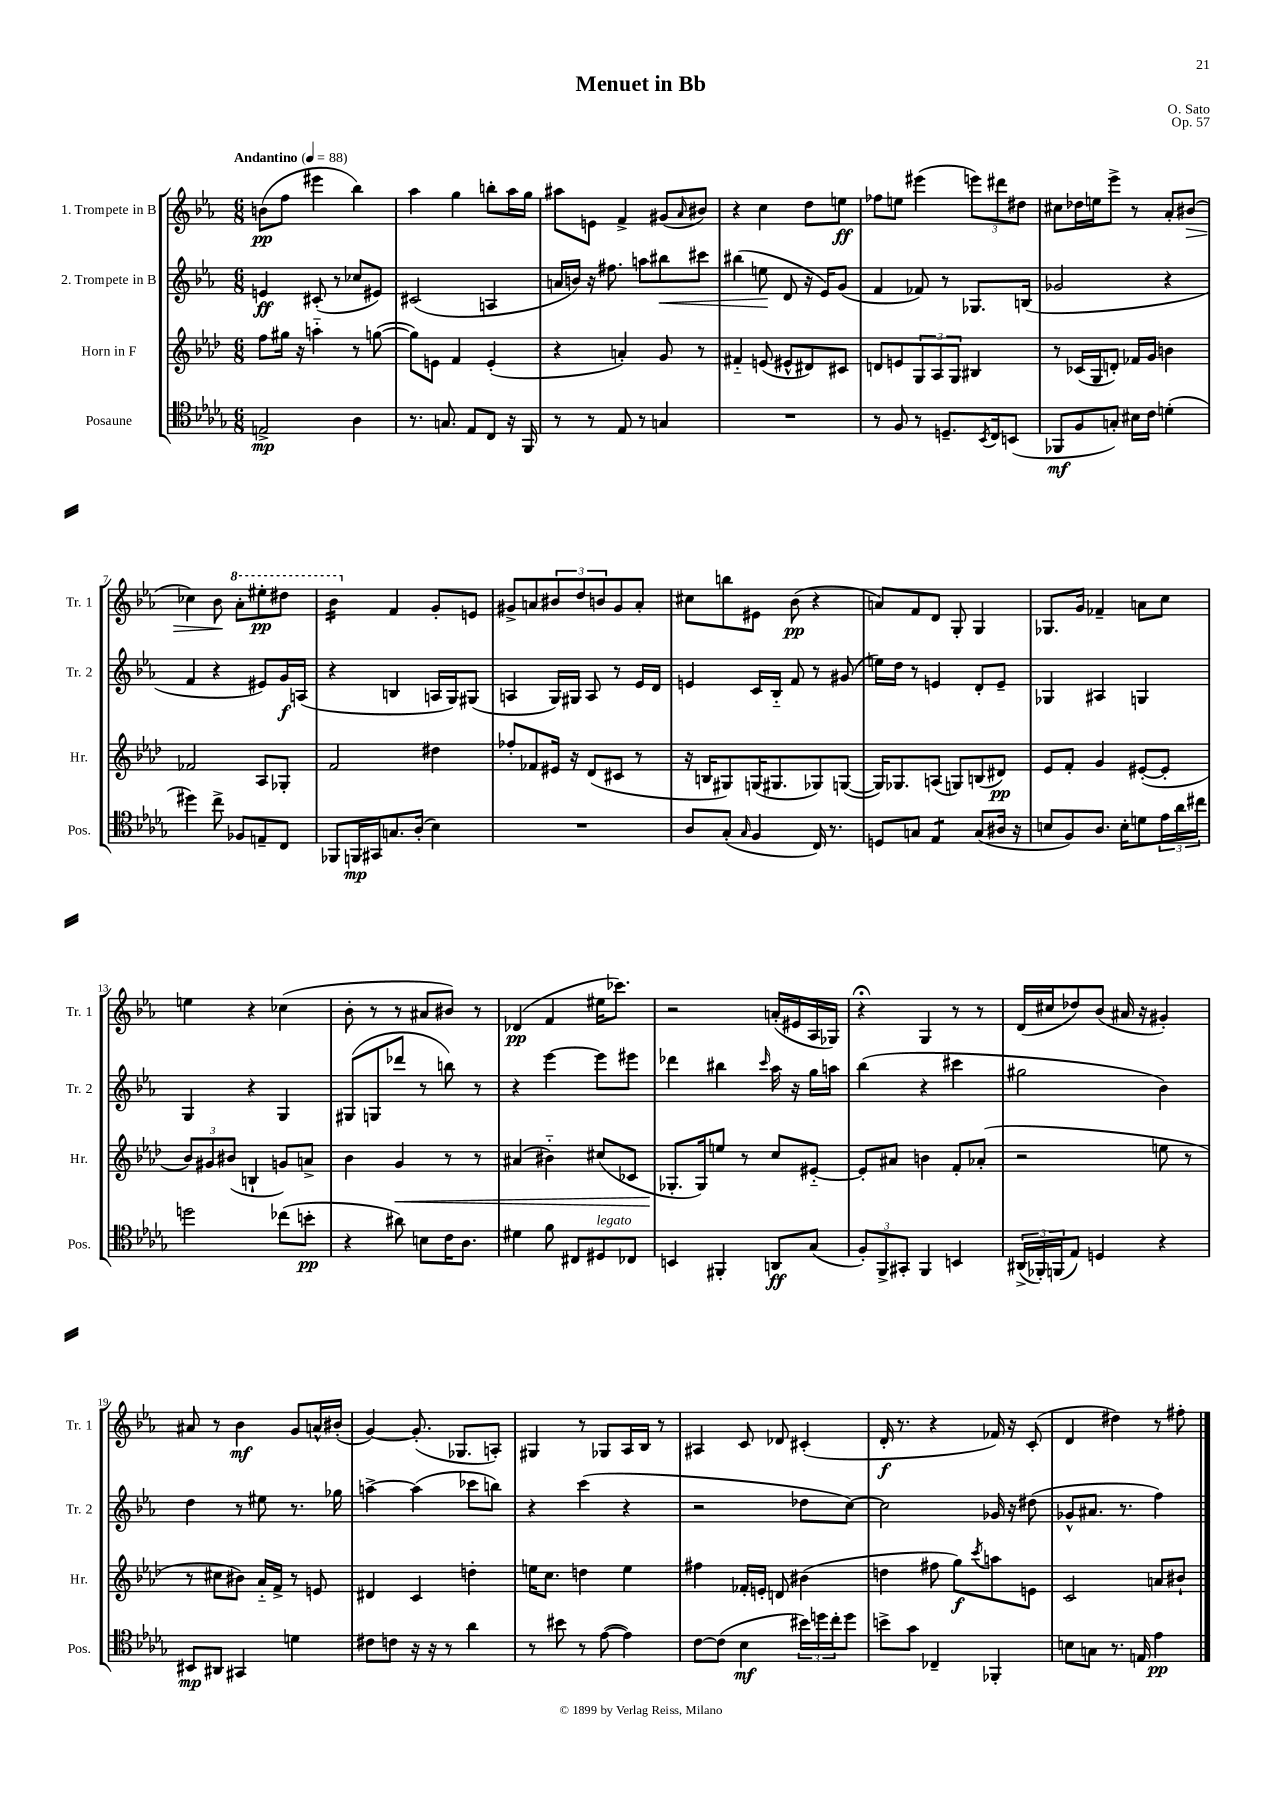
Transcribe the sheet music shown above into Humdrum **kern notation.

**kern	**kern	**kern	**kern
*staff4	*staff3	*staff2	*staff1
*clefC4	*clefG2	*clefG2	*clefG2
*k[b-e-a-d-g-]	*k[b-e-a-d-]	*k[b-e-a-]	*k[b-e-a-]
*M6/8	*M6/8	*M6/8	*M6/8
*MM88	*MM88	*MM88	*MM88
2E^	8ff	4e	(8b
.	16gg#	.	8ff
.	16r	.	.
.	4aa'~	(8c#'	4eee#
.	.	8r	.
4A-	8r	8cc-	4bb-)
.	([8gg	8e#)	.
=	=	=	=
8.r	8gg])	(2c#	4aa-
.	8e	.	.
8.G	.	.	.
.	4f	.	4gg
8E-	.	.	.
8C	(4e'	4A	8bb'
16r	.	.	16aa-
16FF	.	.	16gg
=	=	=	=
8r	4r	16a	8aa#
.	.	16b)	.
8r	.	16r	8e
.	.	8.ff#	.
8E-	4a')	.	4f^
8r	.	8aa	.
4G	8g	8bb#	(8g#
.	.	.	16qqa-
.	8r	8ccc#	8b#)
=	=	=	=
2.r	4f#'~	(4bb#	4r
.	(8e	8ee	4cc
.	8e#^^	8d	.
.	8d#)	16r	8dd
.	.	16e-)	.
.	8c#	(8g	8ee
=	=	=	=
8r	8d	4f	8ff-
8F	8e	.	8ee
8r	12G	8f-)	(4eee#
.	12A-	.	.
8.D~	.	8r	.
.	12G	.	.
.	4B#	8.G-	12eee)
8qBB-	.	.	.
16C	.	.	.
.	.	.	12ddd#
(8BB	.	.	.
.	.	.	12dd#
.	.	(16B	.
=	=	=	=
8FF-	8r	2g-	8cc#
8F	(16c-	.	16dd-
.	16G	.	16ee
8G')	8d')	.	8eee-^
16B#	16f-	.	8r
16c	16g	.	.
(4d'	4b	4r	8a-'
.	.	.	(8b#
=	=	=	=
4dd#)	2f-	4f	4cc-)
8cc^	.	4r	8b-
8F-	.	.	8aa-'
8E~	8A-	8e#)	8eee#'
8C	8G-'	16g	8ddd#
.	.	(16A	.
=	=	=	=
8FF-	2f	4r	4bb-
16FF	.	.	.
16GG#	.	.	.
8.G	.	4B	4f
(16A-'	.	.	.
4B-)	4dd#	16A	8g'
.	.	16G)	.
.	.	(8G#	8e
=	=	=	=
2.r	8ff-'	4A	8g#^
.	8f-	.	8a
.	16e#	16G)	12b#
.	16r	16G#	.
.	.	.	12dd
.	(8d-	8A	.
.	.	.	12b
.	8c#	8r	8g#
.	8r	16e-	8a'
.	.	16d	.
=	=	=	=
8A-	16r	4e	8cc#
.	16B	.	.
(8G-'	8G#)	.	8bb
16qqG-	.	.	.
4F	(16G	16c	8e#
.	8.G#	16B-'~	.
.	.	8f	(8b-
16C)	8G-)	8r	4r
8.r	.	.	.
.	([8G	(8g#	.
=	=	=	=
8D	16G])	16ee)	8a)
.	8.G-	16dd	.
8G	.	8r	8f
4E-	(8A	4e	8d
.	8G)	.	8G'
(8G	(8B	8d'	4G
16A#	8d#)	8e~	.
16r	.	.	.
=	=	=	=
8B	8e-	4G-	8.G-
8F)	8f'	.	.
.	.	.	16g
8.A-	4g	4A#	4f-~
16B'	.	.	.
8d	([8e#'	4G	8a
24e-	8e#']	.	8cc
24a-	.	.	.
24cc#	.	.	.
=	=	=	=
2dd	12b-)	4G	4ee
.	12g#	.	.
.	(12b#	.	.
.	4B`	4r	4r
(8cc-	8g)	4G	(4cc-
8b'	8a^	.	.
=	=	=	=
4r	4b-	(8G#	8b-'
.	.	8G	8r
8a#)	4g	8ddd-	8r
8B	.	8r	8a#
16c	8r	8bb)	8b#)
8.A-	.	.	.
.	8r	8r	8r
=	=	=	=
4d#	(4a#	4r	(4d-
8f	4b#'~)	[4eee-	4f
8C#	.	.	.
8D#	(8cc#	8eee-]	16ee#
.	.	.	8.ccc-)
8C-	8c-	8eee#	.
=	=	=	=
4BB	8.G-'	4ddd-	2r
.	16G-)	.	.
4FF#'	8ee	4bb#	.
.	8r	.	.
.	.	16qqccc	.
8AA	8cc	16aa-	(16a'
.	.	16r	16e#
(8G-	[8e#'~	16gg	16A-
.	.	16aa	16G-)
=	=	=	=
12F')	8e#']	(4bb-	4r;
12FF^	.	.	.
.	8a#	.	.
12GG#'	.	.	.
4FF	4b	4r	4G
4BB	8f'	4ccc#	8r
.	(8a-'	.	8r
=	=	=	=
(24AA#^	2r	2gg#	(16d
24FF-')	.	.	.
.	.	.	16cc#
(24FF	.	.	.
8E-)	.	.	8dd-)
4D	.	.	(8b-
.	.	.	16a#
.	.	.	16r
4r	8ee	4b-)	4g#')
.	8r	.	.
=	=	=	=
8BB#	8r	4dd	8a#
8AA#	8cc#	.	8r
4GG#	8b#)	8r	4b-
.	16a-'~	8ee#	.
.	16f^	.	.
4d	8r	8.r	8g
.	8e	.	16a^^
.	.	16gg-	(16b#'
=	=	=	=
8c#	4d#	[4aa^	[4g)
8c	.	.	.
16r	4c	(4aa]	(8.g']
16r	.	.	.
8r	.	.	.
.	.	.	8.G-
4a-	4dd'	8ccc-	.
.	.	8bb)	8A')
=	=	=	=
8r	16ee	4r	4G#
.	8.cc	.	.
8b#	.	.	.
8r	4dd	(4ccc	8r
([8e-	.	.	8G-
4e-])	4ee	4r	16A-
.	.	.	16B-
.	.	.	8r
=	=	=	=
[8c	4ff#	2r	4A#
(8c]	.	.	.
4B-	16f-'	.	8c
.	16e'	.	.
.	8d	.	8d-
24b#)	(4b#	8dd-	(4c#'
24dd	.	.	.
24cc'	.	.	.
8dd	.	[8cc)	.
=	=	=	=
8b^	4dd	2cc]	16d'
.	.	.	8.r
8g-	.	.	.
4C-~	8ff#	.	4r
.	8gg)	.	.
.	8qccc	.	.
4FF-'	8aa	16g-	16f-)
.	.	16r	16r
.	8e	(8dd#	(8c'
=	=	=	=
8B	2c	8g-^^	4d
8G	.	8.a#	.
8.r	.	.	4dd#)
.	.	8.r	.
16E	.	.	.
4e-	8a	4ff)	8r
.	8b#`	.	8ff#'
==	==	==	==
*-	*-	*-	*-
